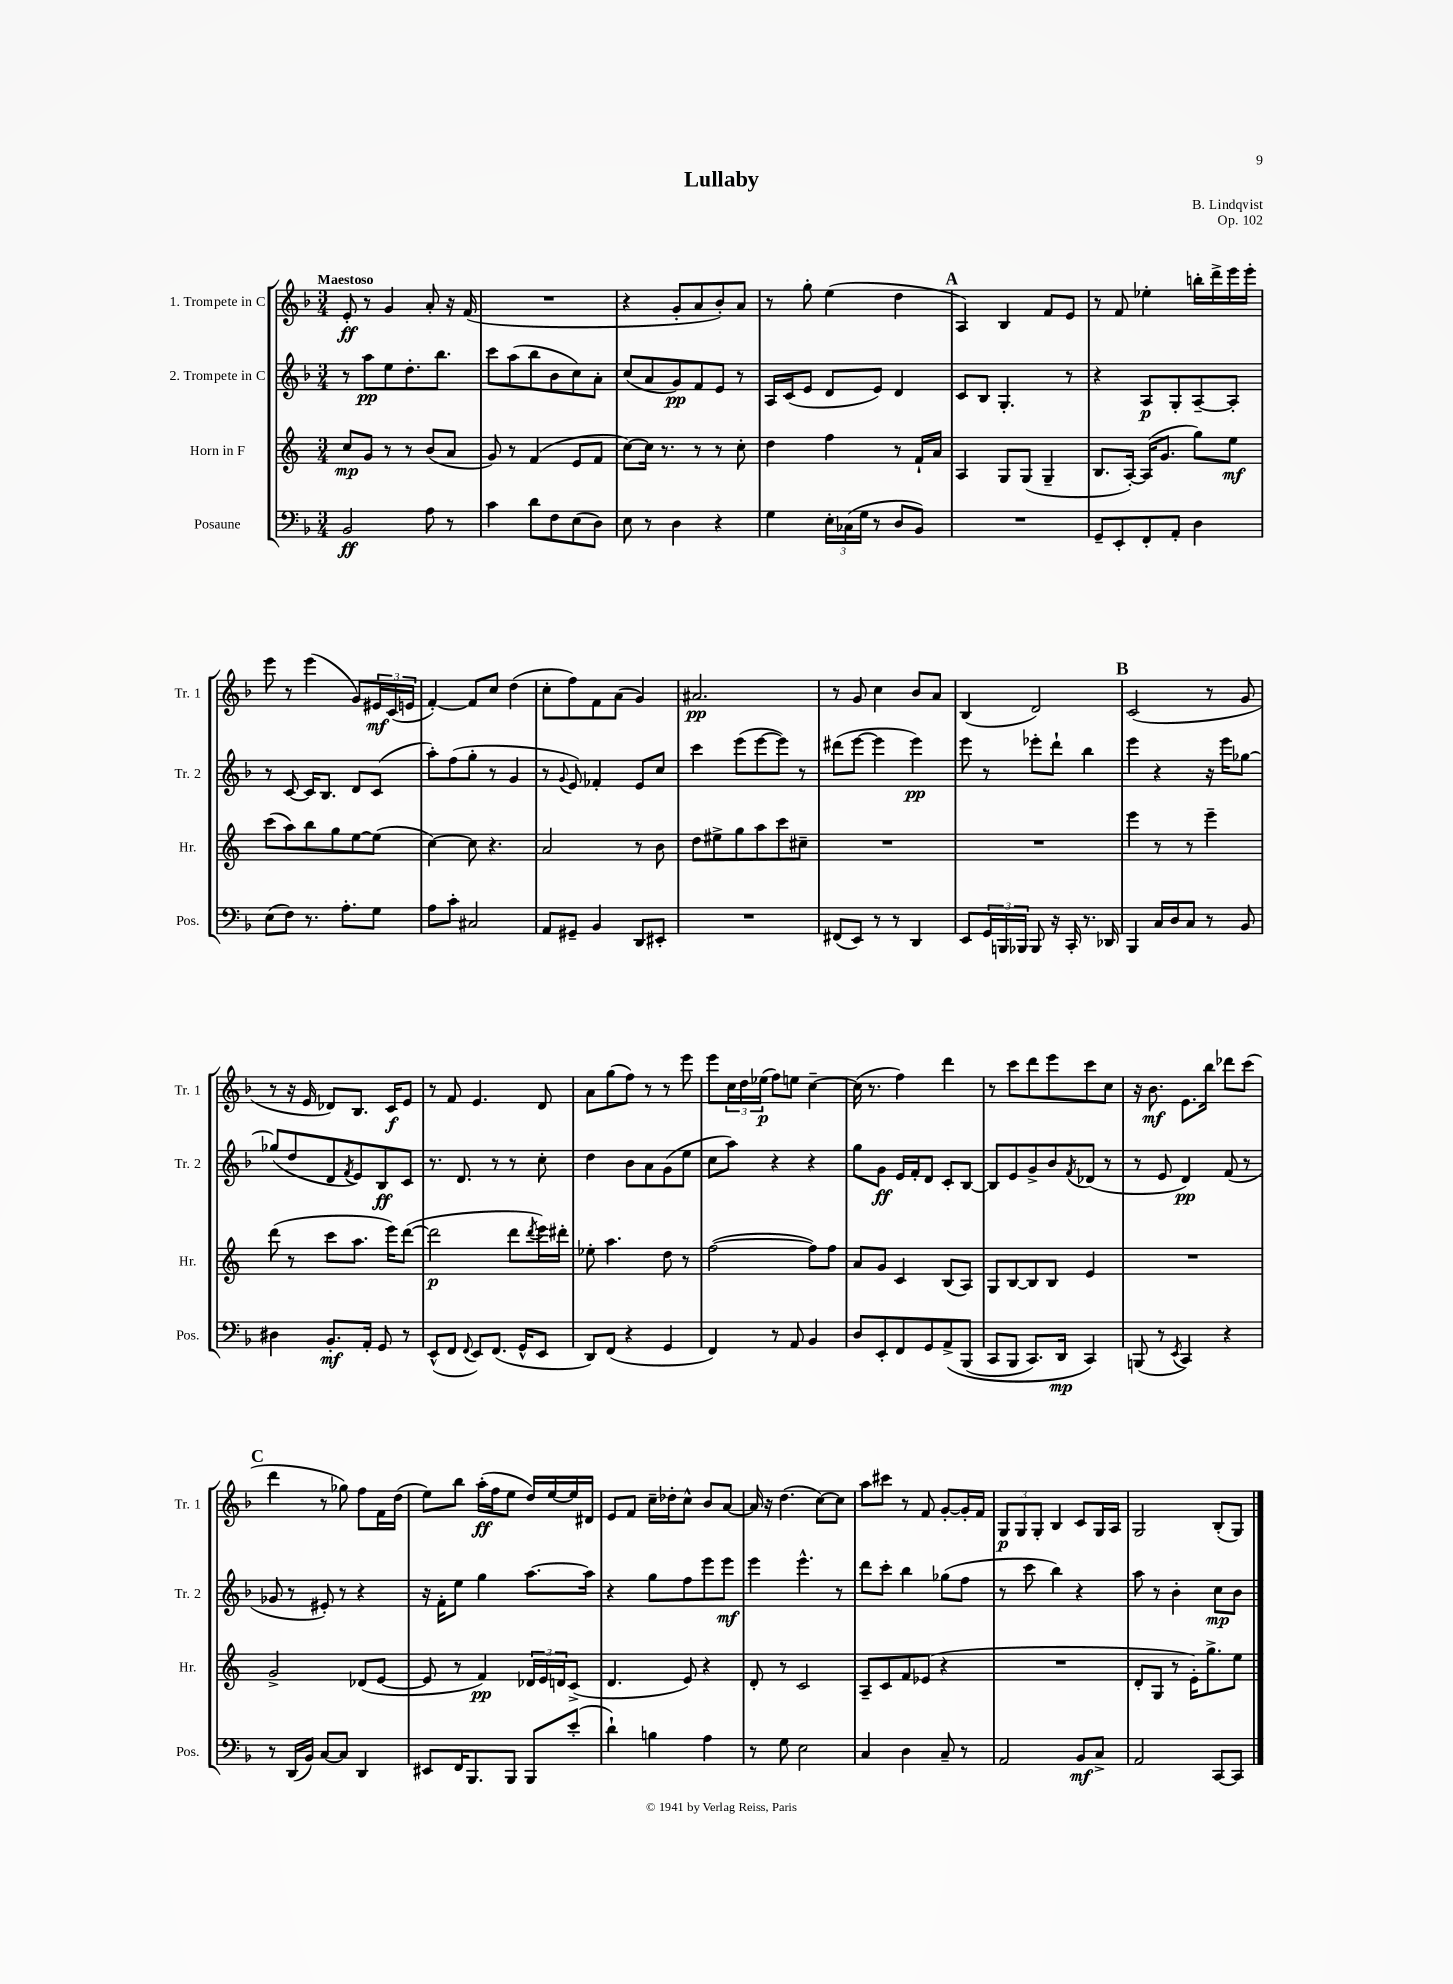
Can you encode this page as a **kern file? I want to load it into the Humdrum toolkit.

**kern	**dynam	**kern	**dynam	**kern	**dynam	**kern	**dynam
*part4	*part4	*part3	*part3	*part2	*part2	*part1	*part1
*staff4	*staff4	*staff3	*staff3	*staff2	*staff2	*staff1	*staff1
*I"Posaune	*	*I"Horn in F	*	*I"2. Trompete in C	*	*I"1. Trompete in C	*
*I'Pos.	*	*I'Hr.	*	*I'Tr. 2	*	*I'Tr. 1	*
*clefF4	*	*clefG2	*	*clefG2	*	*clefG2	*
*k[b-]	*	*k[]	*	*k[b-]	*	*k[b-]	*
*M3/4	*	*M3/4	*	*M3/4	*	*M3/4	*
=1	=1	=1	=1	=1	=1	=1	=1
!	!	!	!	!	!	!LO:TX:a:B:t=Maestoso	!
2BB-/	ff	8cc/L	mp	8r	.	8e'/	ff
.	.	8g/J	.	8aa\L	pp	8r	.
.	.	8r	.	8ee\	.	4g/	.
.	.	8r	.	8.dd'\	.	.	.
8A\	.	(8b/L	.	.	.	8a'/	.
.	.	.	.	8.bb-\J	.	.	.
8r	.	8a/J	.	.	.	16r	.
.	.	.	.	.	.	(16f/	.
=2	=2	=2	=2	=2	=2	=2	=2
4c\	.	8g/)	.	8ccc\L	.	2.r	.
.	.	8r	.	(8aa\	.	.	.
8d\L	.	(4f/	.	8bb-\	.	.	.
8F\	.	.	.	8b-\	.	.	.
(8E\	.	8e/L	.	8cc\)	.	.	.
8D\J)	.	8f/J	.	8a'\J	.	.	.
=3	=3	=3	=3	=3	=3	=3	=3
8E\	.	[8cc\L)	.	(8cc/L	.	4r	.
8r	.	16cc\Jk]	.	8a/	.	.	.
.	.	8.r	.	.	.	.	.
4D\	.	.	.	8g/)	pp	8g'/L	.
.	.	8r	.	8f/	.	8a/	.
4r	.	8r	.	8e/J	.	8b-'/)	.
.	.	8cc'\	.	8r	.	8a/J	.
=4	=4	=4	=4	=4	=4	=4	=4
4G\	.	4dd\	.	16A/LL	.	8r	.
.	.	.	.	(16c/J	.	.	.
.	.	.	.	8e/J	.	8gg'\	.
24E'\LL	.	4ff\	.	8d/L	.	(4ee\	.
(24C-X\	.	.	.	.	.	.	.
24G\JJ	.	.	.	.	.	.	.
8r	.	.	.	8e/J)	.	.	.
8D/L	.	8r	.	4d/	.	4dd\	.
8BB-/J)	.	16f`/LL	.	.	.	.	.
.	.	16a/JJ	.	.	.	.	.
!!LO:REH:place=s1:t=A
=5	=5	=5	=5	=5	=5	=5	=5
2.r	.	4A/	.	8c/L	.	4A/)	.
.	.	.	.	8B-/J	.	.	.
.	.	8G/L	.	4.G'/	.	4B-/	.
.	.	(8G/J	.	.	.	.	.
.	.	4G~/	.	.	.	8f/L	.
.	.	.	.	8r	.	8e/J	.
=6	=6	=6	=6	=6	=6	=6	=6
8GG~/L	.	8.B/L	.	4r	.	8r	.
8EE'/	.	.	.	.	.	8f/	.
.	.	[16A'/Jk)	.	.	.	.	.
8FF'/	.	(16A/KL]	.	8A/L	p	4ee-X'\	.
.	.	8.g/J	.	.	.	.	.
8AA'/J	.	.	.	8G'/	.	.	.
4D\	.	8gg\L)	.	[8A~/	.	16bbn'\LL	.
.	.	.	.	.	.	16ddd^\	.
.	.	8ee\J	mf	8A'/J]	.	16eee\	.
.	.	.	.	.	.	16eee'\JJ	.
!!LO:LB:g=z
=7	=7	=7	=7	=7	=7	=7	=7
(8E\L	.	(8ccc\L	.	8r	.	8eee\	.
8F\J)	.	8aa\)	.	[8c/	.	8r	.
8.r	.	8bb\	.	16c/KL]	.	(4eee\	.
.	.	.	.	8.B-/J	.	.	.
.	.	8gg\	.	.	.	.	.
8.A'\L	.	.	.	.	.	.	.
.	.	[8ee\	.	8d/L	.	8g/L)	.
8G\J	.	(8ee\J]	.	(8c/J	.	24e#X/L	mf
.	.	.	.	.	.	(24c/	.
.	.	.	.	.	.	24en/JJ	.
=8	=8	=8	=8	=8	=8	=8	=8
8A\L	.	[4cc\)	.	8aa'\L)	.	[4f'/)	.
8c'\J	.	.	.	(8ff\	.	.	.
2C#X/	.	8cc\]	.	8gg'\J	.	8f/L]	.
.	.	4.r	.	8r	.	8cc/J	.
.	.	.	.	4g/	.	(4dd\	.
=9	=9	=9	=9	=9	=9	=9	=9
8AA/L	.	2a/	.	8r	.	8cc'\L	.
.	.	.	.	8qqg/	.	.	.
8GG#X~/J	.	.	.	8e/)	.	8ff\)	.
4BB-/	.	.	.	4f-X'/	.	8f\	.
.	.	.	.	.	.	(8a\J	.
8DD/L	.	8r	.	8e/L	.	4g/)	.
8EE#X'/J	.	8b\	.	8cc/J	.	.	.
=10	=10	=10	=10	=10	=10	=10	=10
2.r	.	8dd\L	.	4ccc\	.	2.a#X/	pp
.	.	8ee#X^\	.	.	.	.	.
.	.	8gg\	.	(8eee\L	.	.	.
.	.	8aa\	.	[8eee\	.	.	.
.	.	8ccc\	.	8eee\J])	.	.	.
.	.	8cc#X~\J	.	8r	.	.	.
=11	=11	=11	=11	=11	=11	=11	=11
(8FF#X/L	.	2.r	.	(8ddd#X\L	.	8r	.
8EE/J)	.	.	.	[8eee\J	.	8g/	.
8r	.	.	.	4eee\]	.	4cc\	.
8r	.	.	.	.	.	.	.
4DD/	.	.	.	4eee\)	pp	8b-/L	.
.	.	.	.	.	.	8a/J	.
=12	=12	=12	=12	=12	=12	=12	=12
8EE/L	.	2.r	.	8eee\	.	(4B-/	.
24GG/L	.	.	.	8r	.	.	.
24BBBn/	.	.	.	.	.	.	.
24BBB-X/JJ	.	.	.	.	.	.	.
8BBB-/	.	.	.	8eee-X'\L	.	2d/)	.
16r	.	.	.	8ddd`\J	.	.	.
16CC'/	.	.	.	.	.	.	.
8.r	.	.	.	4bb-\	.	.	.
16DD-X/	.	.	.	.	.	.	.
!!LO:REH:place=s1:t=B
=13	=13	=13	=13	=13	=13	=13	=13
4BBB-/	.	4eee\	.	4eee\	.	(2c/	.
16C/LL	.	8r	.	4r	.	.	.
16D/J	.	.	.	.	.	.	.
8C/J	.	8r	.	.	.	.	.
8r	.	4eee~\	.	16r	.	8r	.
.	.	.	.	16eee\KL	.	.	.
8BB-/	.	.	.	[8gg-X\J	.	8g/	.
!!LO:LB:g=z
=14	=14	=14	=14	=14	=14	=14	=14
4D#X\	.	(8ddd\	.	(8gg-X/L]	.	8r	.
.	.	8r	.	8dd/	.	16r	.
.	.	.	.	.	.	16e/	.
8.BB-'/L	mf	8ccc\L	.	8d/	.	8d-X/L)	.
.	.	.	.	8qf/	.	.	.
.	.	8.aa\J	.	8e/)	.	8.B-/J	.
16AA'/Jk	.	.	.	.	.	.	.
8GG/	.	.	.	8B-/	ff	.	.
.	.	16eee\KL)	.	.	.	16c/KL	f
8r	.	([8ddd\J	.	8c/J	.	8e/J	.
=15	=15	=15	=15	=15	=15	=15	=15
(8EE^^/L	.	2ddd\]	p	8.r	.	8r	.
8FF/J	.	.	.	.	.	8f/	.
.	.	.	.	8.d/	.	.	.
8qqFF/	.	.	.	.	.	.	.
8EE/L)	.	.	.	.	.	4.e/	.
(8.FF/J	.	.	.	8r	.	.	.
.	.	8ddd\L	.	8r	.	.	.
16GG^^/KL	.	.	.	.	.	.	.
.	.	8qddd/	.	.	.	.	.
8EE/J	.	16eee\L)	.	8cc'\	.	8d/	.
.	.	16ddd#X'\JJ	.	.	.	.	.
=16	=16	=16	=16	=16	=16	=16	=16
8DD/L)	.	8ee-X'\	.	4dd\	.	8a\L	.
(8FF/J	.	4.aa\	.	.	.	(8gg\	.
4r	.	.	.	8b-\L	.	8ff\J)	.
.	.	.	.	8a\	.	8r	.
4GG/	.	8dd\	.	(8g\	.	8r	.
.	.	8r	.	8ee\J	.	8eee\	.
=17	=17	=17	=17	=17	=17	=17	=17
4FF/)	.	([2ff\	.	8cc\L	.	8eee\L	.
.	.	.	.	8aa\J)	.	24cc\L	.
.	.	.	.	.	.	24dd\	.
.	.	.	.	.	.	(24ee-X\JJ	p
8r	.	.	.	4r	.	8ff\L)	.
8AA/	.	.	.	.	.	8een\J	.
4BB-/	.	8ff\L])	.	4r	.	[4cc~\	.
.	.	8ff\J	.	.	.	.	.
=18	=18	=18	=18	=18	=18	=18	=18
8D/L	.	8a/L	.	8gg\L	.	(16cc\]	.
.	.	.	.	.	.	8.r	.
8EE'/	.	8g/J	.	8g\J	ff	.	.
8FF/	.	4c/	.	16e/LL	.	4ff\)	.
.	.	.	.	16f'/J	.	.	.
8GG/	.	.	.	8d/J	.	.	.
(8AA^/	.	(8B/L	.	8c'/L	.	4ddd\	.
(8BBB-/J	.	8A/J)	.	[8B-/J	.	.	.
=19	=19	=19	=19	=19	=19	=19	=19
8CC/L	.	8G/L	.	8B-/L]	.	8r	.
8BBB-/J	.	[8B/	.	8e/	.	8ccc\L	.
8.CC/L)	.	8B/]	.	8g^/	.	8ddd\	.
.	.	8B/J	.	8b-/	.	8eee\	.
16DD/Jk	mp	.	.	.	.	.	.
.	.	.	.	8qf/	.	.	.
4CC/)	.	4e/	.	(8d-X/J	.	8ccc\	.
.	.	.	.	8r	.	8cc\J	.
=20	=20	=20	=20	=20	=20	=20	=20
(8BBBn/	.	2.r	.	8r	.	16r	.
.	.	.	.	.	.	8.b-\	mf
8r	.	.	.	8e/	.	.	.
8qEE/	.	.	.	.	.	.	.
4CC/)	.	.	.	4d/)	pp	8.e\L	.
.	.	.	.	.	.	16bb-\Jk	.
4r	.	.	.	(8f/	.	8ddd-X\L	.
.	.	.	.	8r	.	(8ccc\J	.
!!LO:LB:g=z
!!LO:REH:place=s1:t=C
=21	=21	=21	=21	=21	=21	=21	=21
8r	.	2g^/	.	8g-X/	.	4ddd\	.
(16DD/LL	.	.	.	8r	.	.	.
16BB-/JJ)	.	.	.	.	.	.	.
[8C/L	.	.	.	8e#X'/)	.	8r	.
8C/J]	.	.	.	8r	.	8gg-X\)	.
4DD/	.	(8d-X/L	.	4r	.	8ff\L	.
.	.	[8e/J	.	.	.	16f\L	.
.	.	.	.	.	.	(16dd\JJ	.
=22	=22	=22	=22	=22	=22	=22	=22
8EE#X/L	.	8e/]	.	16r	.	8ee\L)	.
.	.	.	.	16f'\KL	.	.	.
16FF/K	.	8r	.	8ee\J	.	8bb-\J	.
8.BBB-/	.	.	.	.	.	.	.
.	.	4f/)	pp	4gg\	.	(16aa'\LL	ff
.	.	.	.	.	.	16ff\J	.
8BBB-/J	.	.	.	.	.	8ee\J	.
8BBB-/L	.	24d-X/LL	.	[8.aa\L	.	16dd/LL)	.
.	.	24e/	.	.	.	.	.
.	.	.	.	.	.	[16ee/	.
.	.	24dn/J	.	.	.	.	.
(8e'/J	.	(8c^/J	.	.	.	16ee/]	.
.	.	.	.	16aa\Jk]	.	16d#X/JJ	.
=23	=23	=23	=23	=23	=23	=23	=23
4d`\)	.	4.d/	.	4r	.	8e/L	.
.	.	.	.	.	.	8f/J	.
4Bn\	.	.	.	8gg\L	.	16cc~\LL	.
.	.	.	.	.	.	16dd-X'\J	.
.	.	8e/)	.	8ff\	.	8cc^^\J	.
4A\	.	4r	.	8eee\	.	8b-/L	.
.	.	.	.	8eee\J	mf	[8a/J	.
=24	=24	=24	=24	=24	=24	=24	=24
8r	.	8d'/	.	4eee\	.	16a/]	.
.	.	.	.	.	.	16r	.
8G\	.	8r	.	.	.	(4.dd\	.
2E\	.	2c/	.	4.eee^^\	.	.	.
.	.	.	.	.	.	[8cc\L)	.
.	.	.	.	8r	.	8cc\J]	.
=25	=25	=25	=25	=25	=25	=25	=25
4C/	.	8A~/L	.	8ddd\L	.	8aa\L	.
.	.	8c/	.	8ccc'\J	.	8ccc#X\J	.
4D\	.	8f/	.	4bb-\	.	8r	.
.	.	(8e-X/J	.	.	.	8f/	.
8C~/	.	4r	.	(8gg-X\L	.	[8g'/L	.
8r	.	.	.	8ff\J	.	16g'/L]	.
.	.	.	.	.	.	16f/JJ	.
=26	=26	=26	=26	=26	=26	=26	=26
2AA/	.	2.r	.	8r	.	12G/L	p
.	.	.	.	.	.	12G/	.
.	.	.	.	8ccc\	.	.	.
.	.	.	.	.	.	12G'/J	.
.	.	.	.	4bb-\)	.	4B-/	.
8BB-/L	mf	.	.	4r	.	8c/L	.
8C^/J	.	.	.	.	.	16G/L	.
.	.	.	.	.	.	16A/JJ	.
=27	=27	=27	=27	=27	=27	=27	=27
2AA/	.	8d'/L	.	8aa\	.	2G/	.
.	.	8G/J	.	8r	.	.	.
.	.	8r	.	4b-'\	.	.	.
.	.	16e'\KL)	.	.	.	.	.
.	.	8.gg^\	.	.	.	.	.
[8CC/L	.	.	.	8cc\L	mp	(8B-'/L	.
8CC/J]	.	8ee\J	.	8b-\J	.	8G/J)	.
==	==	==	==	==	==	==	==
*-	*-	*-	*-	*-	*-	*-	*-
